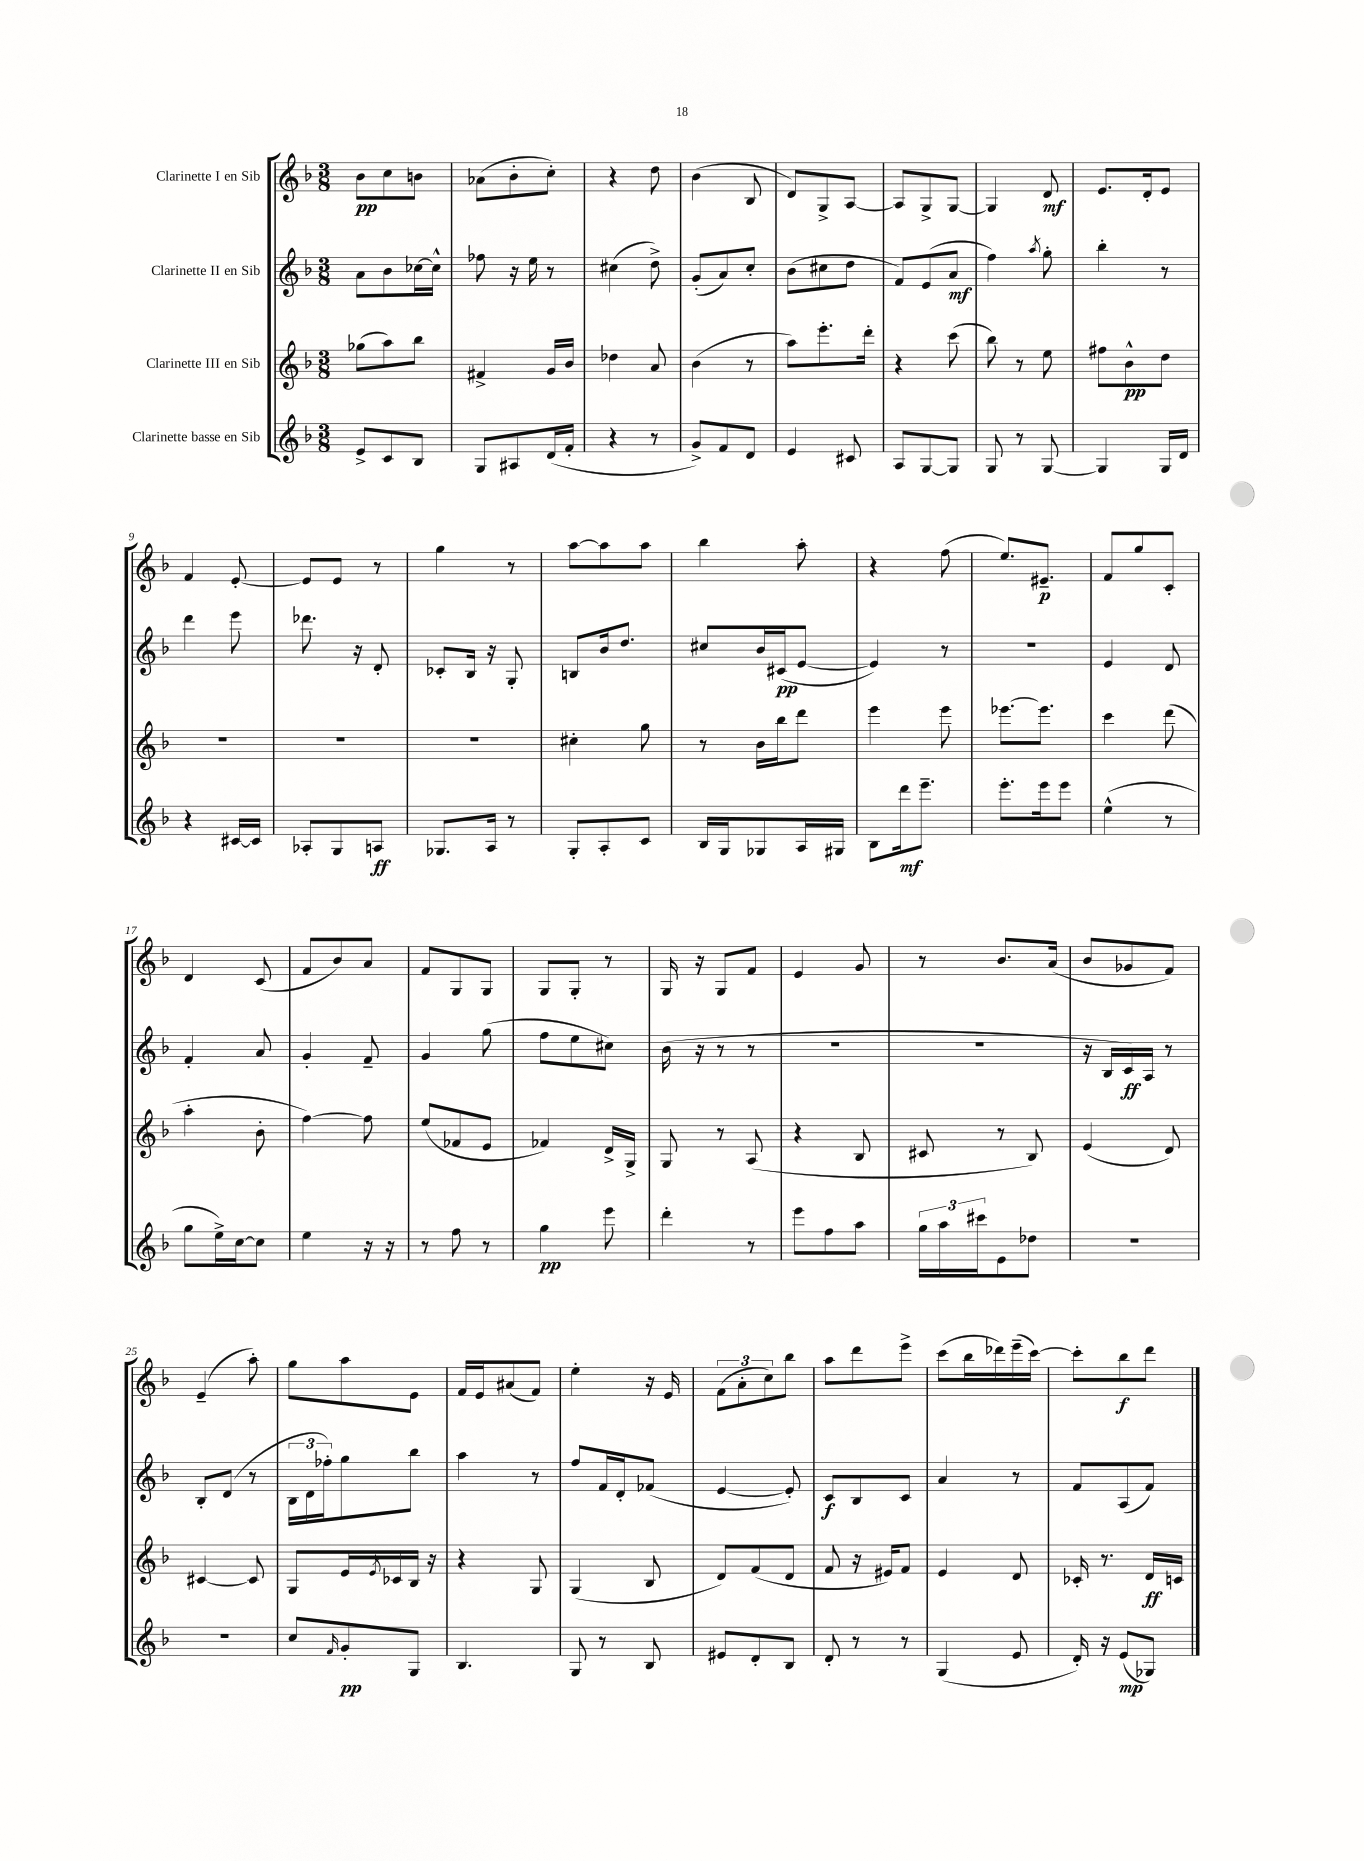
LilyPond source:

<<
\new StaffGroup <<
\new Staff = "s0" \with { instrumentName = "Clarinette I en Sib" } {
    \clef treble \key f \major \numericTimeSignature \time 3/8
    bes'8\pp c''8 b'8 |
    aes'8( bes'8-. c''8-.) |
    r4 d''8 |
    bes'4( bes8 |
    d'8) g8-> a8~ |
    a8 g8-> g8~ |
    g4 d'8\mf |
    e'8. d'16-. e'8 |
    f'4 e'8~-. |
    e'8 e'8 r8 |
    g''4 r8 |
    a''8~ a''8 a''8 |
    bes''4 a''8-. |
    r4 f''8( |
    e''8.) eis'8.--\p |
    f'8 g''8 c'8-. |
    d'4 c'8( |
    f'8 bes'8) a'8 |
    f'8 g8 g8 |
    g8 g8-. r8 |
    g16 r16 g8 f'8 |
    e'4 g'8 |
    r8 bes'8. a'16( |
    bes'8 ges'8 f'8) |
    e'4--( a''8-.) |
    g''8 a''8 e'8 |
    f'16 e'16 ais'8( f'8) |
    e''4-. r16 e'16 |
    \tuplet 3/2 { f'8( a'8-. c''8) } bes''8 |
    a''8 d'''8 e'''8-> |
    c'''8( bes''16 des'''16) e'''16--( c'''16~) |
    c'''8-. bes''8\f d'''8 \bar "|." |
}
\new Staff = "s1" \with { instrumentName = "Clarinette II en Sib" } {
    \clef treble \key f \major \numericTimeSignature \time 3/8
    a'8 bes'8 ces''16~ ces''16-^ |
    fes''8 r16 e''16 r8 |
    cis''4( d''8->) |
    g'8-.( a'8) c''8-. |
    bes'8( cis''8 d''8 |
    f'8) e'8( a'8\mf |
    f''4) \acciaccatura { a''8 } g''8-. |
    bes''4-. r8 |
    d'''4 e'''8 |
    des'''8. r16 d'8-. |
    ces'8-. bes16 r16 g8-. |
    b8 bes'16 d''8. |
    cis''8 bes'16 cis'16\pp( e'8~ |
    e'4) r8 |
    R4. |
    e'4 d'8 |
    f'4-. a'8 |
    g'4-. f'8-- |
    g'4 g''8( |
    f''8 e''8 cis''8) |
    bes'16( r16 r8 r8 |
    R4. |
    R4. |
    r16 bes16 c'16\ff) a16 r8 |
    bes8-. d'8( r8 |
    \tuplet 3/2 { bes16 d'16 fes''16-.) } g''8 bes''8 |
    a''4 r8 |
    f''8 f'16 d'16-. fes'8( |
    e'4~ e'8-.) |
    c'8\f bes8 c'8 |
    a'4 r8 |
    f'8 a8( f'8) \bar "|." |
}
\new Staff = "s2" \with { instrumentName = "Clarinette III en Sib" } {
    \clef treble \key f \major \numericTimeSignature \time 3/8
    ges''8( a''8) bes''8 |
    fis'4-> g'16 bes'16 |
    des''4 a'8 |
    bes'4( r8 |
    a''8) e'''8.-. d'''16-. |
    r4 c'''8( |
    bes''8) r8 e''8 |
    fis''8 bes'8-^\pp d''8 |
    R4. |
    R4. |
    R4. |
    cis''4-. g''8 |
    r8 bes'16 bes''16 d'''8 |
    e'''4 e'''8 |
    ees'''8.~ ees'''8. |
    c'''4 d'''8( |
    a''4-. bes'8-. |
    f''4~) f''8 |
    e''8( fes'8 e'8 |
    fes'4) d'16-> g16-> |
    g8 r8 a8( |
    r4 bes8 |
    cis'8 r8 bes8) |
    e'4( d'8) |
    cis'4~ cis'8 |
    g8 e'16 \acciaccatura { e'8 } ces'16 bes16 r16 |
    r4 g8 |
    g4( bes8 |
    d'8) f'8( d'8 |
    f'8 r16 eis'16) f'8 |
    e'4 d'8 |
    ces'16-. r8. d'16\ff c'16 \bar "|." |
}
\new Staff = "s3" \with { instrumentName = "Clarinette basse en Sib" } {
    \clef treble \key f \major \numericTimeSignature \time 3/8
    e'8-> c'8 bes8 |
    g8 ais8 d'16( f'16-. |
    r4 r8 |
    g'8->) f'8 d'8 |
    e'4 cis'8 |
    a8 g8~ g8 |
    g8 r8 g8~ |
    g4 g16 d'16 |
    r4 cis'16~ cis'16 |
    aes8-. g8 a8\ff |
    ges8. a16 r8 |
    g8-. a8-. c'8 |
    bes16 g16 ges8 a16 gis16 |
    bes8 d'''16\mf e'''8.-- |
    e'''8.-. e'''16 e'''8 |
    e''4-^( r8 |
    g''8 e''16->) c''16~ c''8 |
    e''4 r16 r16 |
    r8 f''8 r8 |
    g''4\pp e'''8 |
    d'''4-. r8 |
    e'''8 f''8 a''8 |
    \tuplet 3/2 { g''16 a''16 cis'''16 } e'8 des''8 |
    R4. |
    R4. |
    c''8 \grace { f'16 } g'8-.\pp g8 |
    bes4. |
    g8 r8 bes8 |
    eis'8 d'8-. bes8 |
    d'8-. r8 r8 |
    g4( e'8 |
    d'16-.) r16 e'8\mp( ges8) \bar "|." |
}
>>
>>
